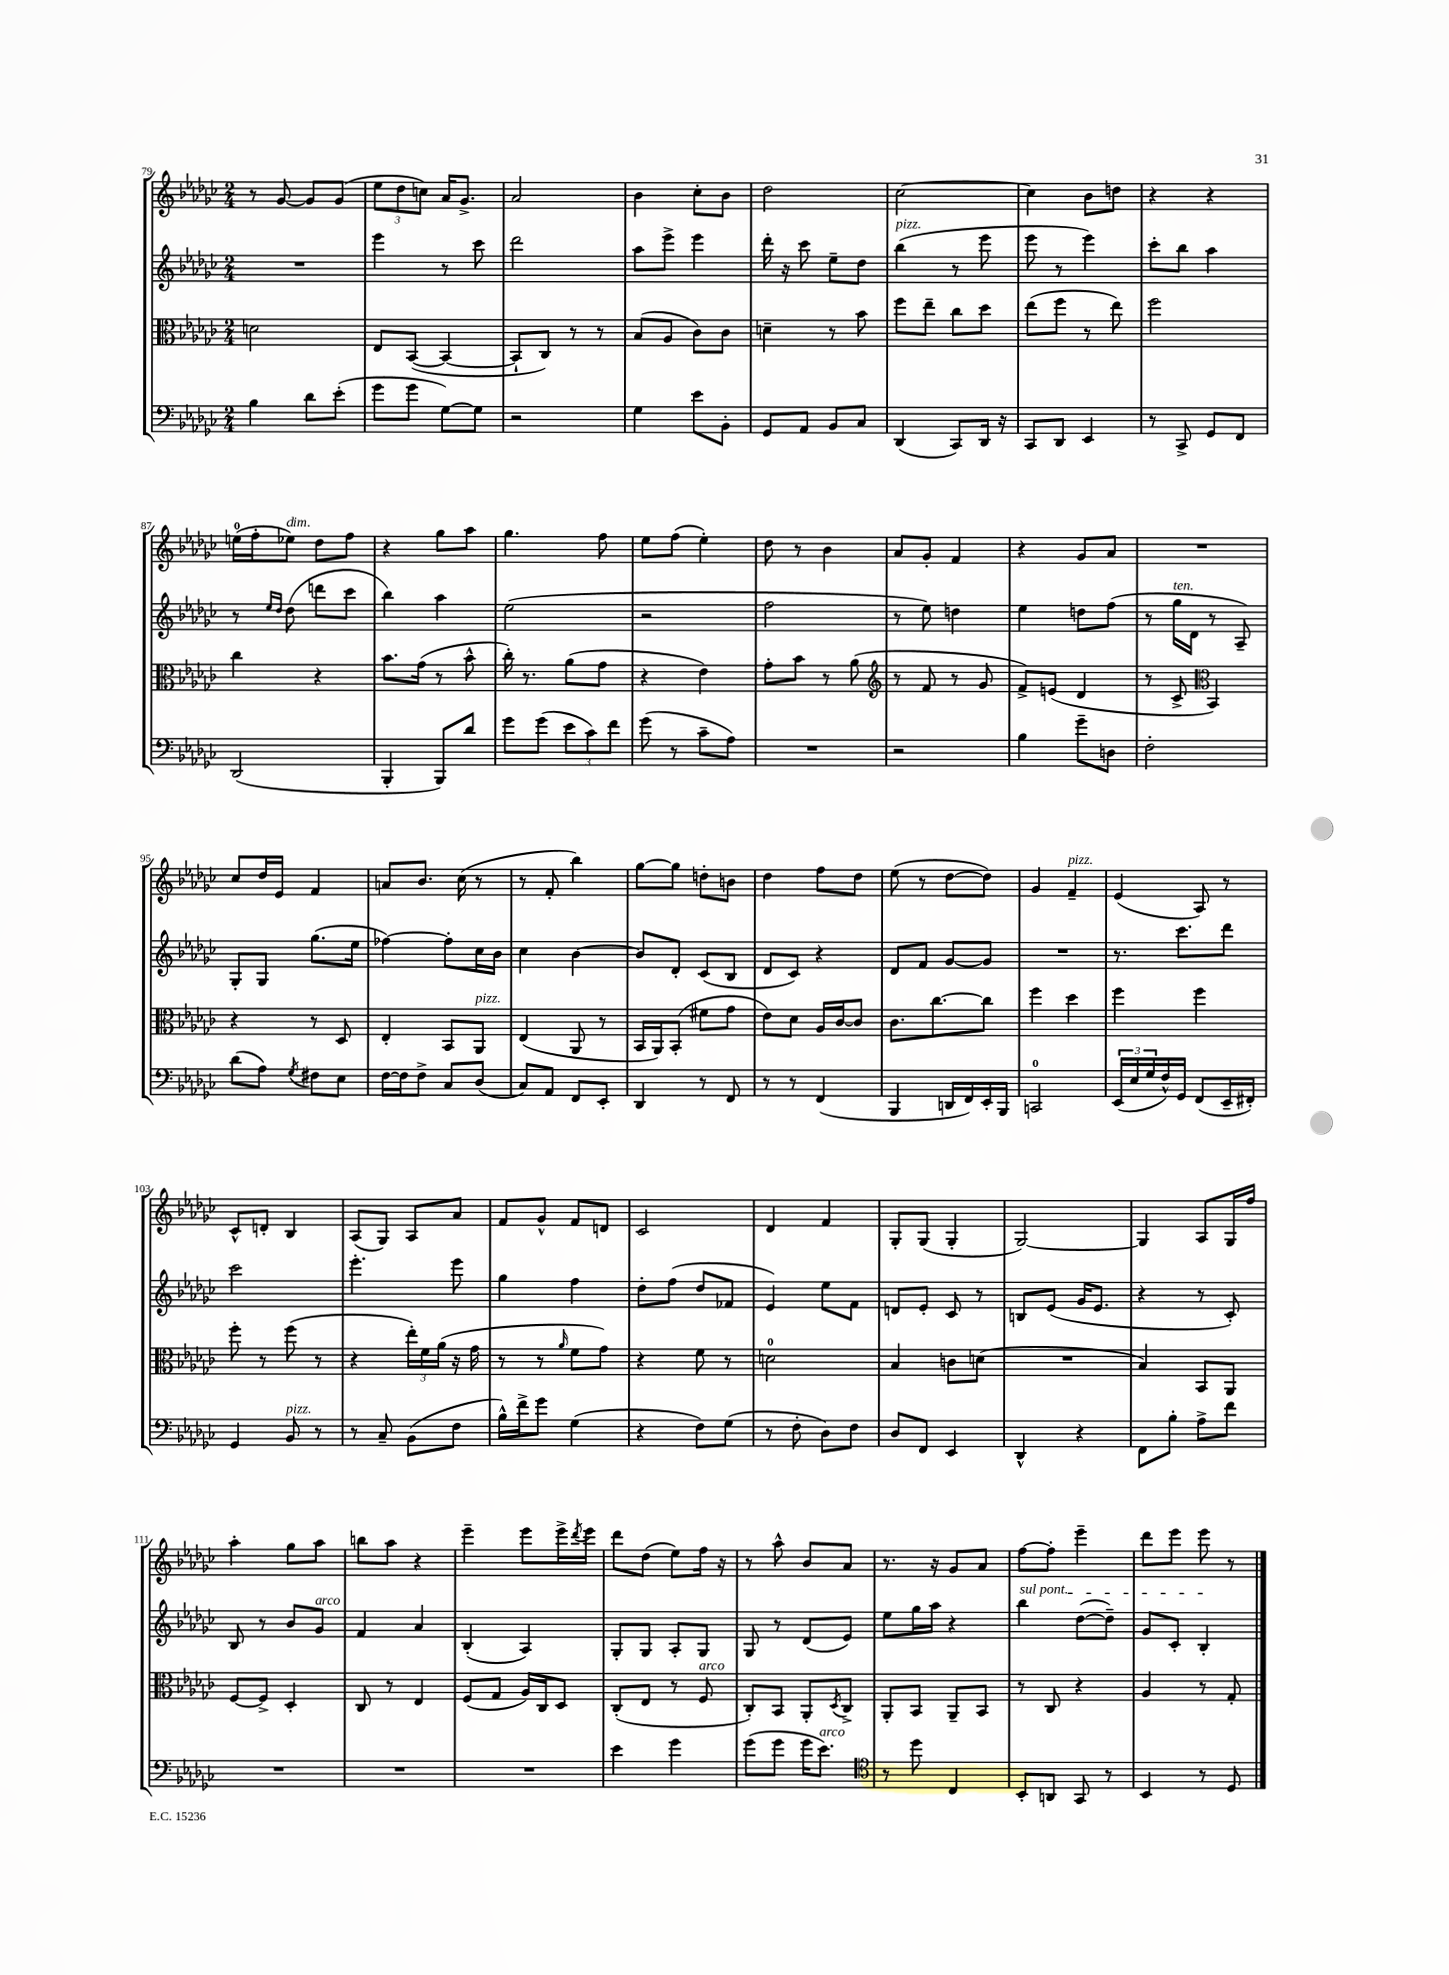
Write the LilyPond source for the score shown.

<<
\new StaffGroup <<
\new Staff = "s0" {
    \clef treble \key ges \major \numericTimeSignature \time 2/4
    r8 ges'8~ ges'8 ges'8( |
    \tuplet 3/2 { ees''8 des''8 c''8) } aes'16 ges'8.-> |
    aes'2 |
    bes'4 ces''8-. bes'8 |
    des''2 |
    ces''2~ |
    ces''4 bes'8 d''8 |
    r4 r4 |
    e''16-0( f''16-. ees''8^\markup { \italic "dim." }) des''8 f''8 |
    r4 ges''8 aes''8 |
    ges''4. f''8 |
    ees''8 f''8( ees''4-.) |
    des''8 r8 bes'4 |
    aes'8 ges'8-. f'4 |
    r4 ges'8 aes'8 |
    R2 |
    ces''8 des''16 ees'16 f'4 |
    a'8 bes'8. ces''16( r8 |
    r8 f'8-. bes''4) |
    ges''8~ ges''8 d''8-. b'8 |
    des''4 f''8 des''8 |
    ees''8( r8 des''8~ des''8) |
    ges'4 f'4--^\markup { \italic "pizz." } |
    ees'4( aes8) r8 |
    ces'8-^ d'8-. bes4 |
    aes8( ges8) aes8 aes'8 |
    f'8 ges'8-^ f'8 d'8 |
    ces'2 |
    des'4 f'4 |
    ges8-. ges8( ges4-. |
    ges2~) |
    ges4 aes8 ges16 f''16 |
    aes''4-. ges''8 aes''8 |
    b''8 aes''8 r4 |
    ees'''4-- ees'''8 ees'''16-> \acciaccatura { des'''8 } ees'''16 |
    des'''8 des''8( ees''8) f''16 r16 |
    r8 aes''8-^ bes'8 aes'8 |
    r8. r16 ges'8 aes'8 |
    f''8~ f''8-. ees'''4-- |
    des'''8 ees'''8 ees'''8 r8 \bar "|." |
}
\new Staff = "s1" {
    \clef treble \key ges \major \numericTimeSignature \time 2/4
    R2 |
    ees'''4 r8 ces'''8 |
    des'''2 |
    aes''8 ees'''8-> ees'''4 |
    des'''16-. r16 ces'''8 ees''8-- des''8 |
    bes''4^\markup { \italic "pizz." }( r8 ees'''8 |
    ees'''8 r8 ees'''4) |
    ces'''8-. bes''8 aes''4 |
    r8 \grace { ees''16 des''16 } des''8( d'''8 ces'''8 |
    bes''4) aes''4 |
    ees''2( |
    r2 |
    f''2 |
    r8 ees''8) d''4 |
    ees''4 d''8 f''8( |
    r8 ges''16^\markup { \italic "ten." } des'16 r8 aes8--) |
    ges8-. ges8 ges''8.( ees''16 |
    fes''4~) fes''8-. ces''16 bes'16 |
    ces''4 bes'4~ |
    bes'8 des'8-. ces'8( bes8 |
    des'8 ces'8) r4 |
    des'8 f'8 ges'8~ ges'8 |
    R2 |
    r8. ces'''8. des'''8 |
    ces'''2 |
    ees'''4.-. ees'''8 |
    ges''4 f''4 |
    des''8-. f''8( des''8 fes'8 |
    ees'4) ees''8 f'8 |
    d'8 ees'8-. ces'8 r8 |
    b8 ees'8( ges'16 ees'8. |
    r4 r8 ces'8-.) |
    bes8 r8 bes'8 ges'8^\markup { \italic "arco" } |
    f'4 aes'4 |
    bes4-.( aes4) |
    ges8-. ges8 aes8-. ges8 |
    ges8 r8 des'8( ees'8) |
    ees''8 ges''16 aes''16 r4 |
    \once \override TextSpanner.bound-details.left.text = \markup { \italic "sul pont." } bes''4\startTextSpan des''8~( des''8--) |
    ges'8 ces'8-. bes4-.\stopTextSpan \bar "|." |
}
\new Staff = "s2" {
    \clef alto \key ges \major \numericTimeSignature \time 2/4
    d'2 |
    ees8 bes,8~( bes,4~ |
    bes,8-! ces8) r8 r8 |
    bes8( aes8 ces'8) ces'8 |
    d'4-- r8 bes'8 |
    f''8 ees''8-- ces''8 des''8 |
    ees''8( f''8 r8 ees''8) |
    f''2 |
    ces''4 r4 |
    bes'8. ges'16( r8 bes'8-^ |
    ces''16-.) r8. aes'8( ges'8 |
    r4 ees'4) |
    ges'8-. bes'8 r8 aes'8( |
    \clef treble r8 f'8 r8 ges'8 |
    f'8->) e'8( des'4 |
    r8 ces'8-> \clef alto bes,4) |
    r4 r8 des8 |
    ees4-. bes,8 aes,8^\markup { \italic "pizz." } |
    ees4( aes,8 r8 |
    bes,16 aes,16) bes,8-.( fis'8 ges'8 |
    ees'8) des'8 aes16 ces'16~ ces'8 |
    ces'8. ces''8.~ ces''8 |
    f''4 des''4 |
    f''4 f''4 |
    f''8-. r8 f''8( r8 |
    r4 \tuplet 3/2 { ees''16-.) f'16 aes'16( } r16 ges'16 |
    r8 r8 \grace { aes'16 } f'8 ges'8) |
    r4 f'8 r8 |
    d'2-0 |
    bes4 c'8 d'8( |
    R2 |
    bes4) bes,8 aes,8 |
    f8~ f8-> des4-. |
    ces8 r8 ees4 |
    f8( ges8 aes16) ces16 des8 |
    ces8-.( ees8 r8 f8^\markup { \italic "arco" } |
    ces8-.) bes,8 aes,8-. \acciaccatura { des8 } ces8-> |
    aes,8-. bes,8 aes,8-- bes,8 |
    r8 ces8 r4 |
    aes4 r8 ges8-. \bar "|." |
}
\new Staff = "s3" {
    \clef bass \key ges \major \numericTimeSignature \time 2/4
    bes4 des'8 ees'8-.( |
    ges'8 ges'8 ges8~) ges8 |
    r2 |
    ges4 ees'8 bes,8-. |
    ges,8 aes,8 bes,8 ces8 |
    des,4( ces,8) des,16 r16 |
    ces,8 des,8 ees,4 |
    r8 ces,8-> ges,8 f,8 |
    des,2( |
    bes,,4-. bes,,8) des'8 |
    ges'8 ges'8( \tuplet 3/2 { ees'8 ces'8) f'8 } |
    ges'8( r8 ces'8-- aes8) |
    R2 |
    r2 |
    bes4 ges'8-- d8 |
    f2-. |
    des'8( aes8) \acciaccatura { ges8 } fis8 ees8 |
    f16~ f16 f8-> ces8 des8( |
    ces8) aes,8 f,8 ees,8-. |
    des,4 r8 f,8 |
    r8 r8 f,4( |
    bes,,4 d,16 f,16) ees,16-. bes,,16 |
    c,2-0 |
    \tuplet 3/2 { ees,16( ees16 ges16 } f16-^) ges,16 f,8( ees,16-- fis,16-.) |
    ges,4 bes,8^\markup { \italic "pizz." } r8 |
    r8 ces8-- bes,8( f8 |
    bes16-^) f'16-> ges'8 ges4( |
    r4 f8) ges8( |
    r8 f8-. des8) f8 |
    des8 f,8 ees,4 |
    des,4-^ r4 |
    f,8 bes8-. aes8-> f'8 |
    R2 |
    R2 |
    R2 |
    ees'4 ges'4 |
    ges'8( ges'8 ges'16 ees'8.^\markup { \italic "arco" }) |
    \clef tenor r8 des''8 ces4 |
    bes,8-. a,8 ges,8 r8 |
    bes,4 r8 des8 \bar "|." |
}
>>
>>
\layout { \context { \Score currentBarNumber = #79 } }
